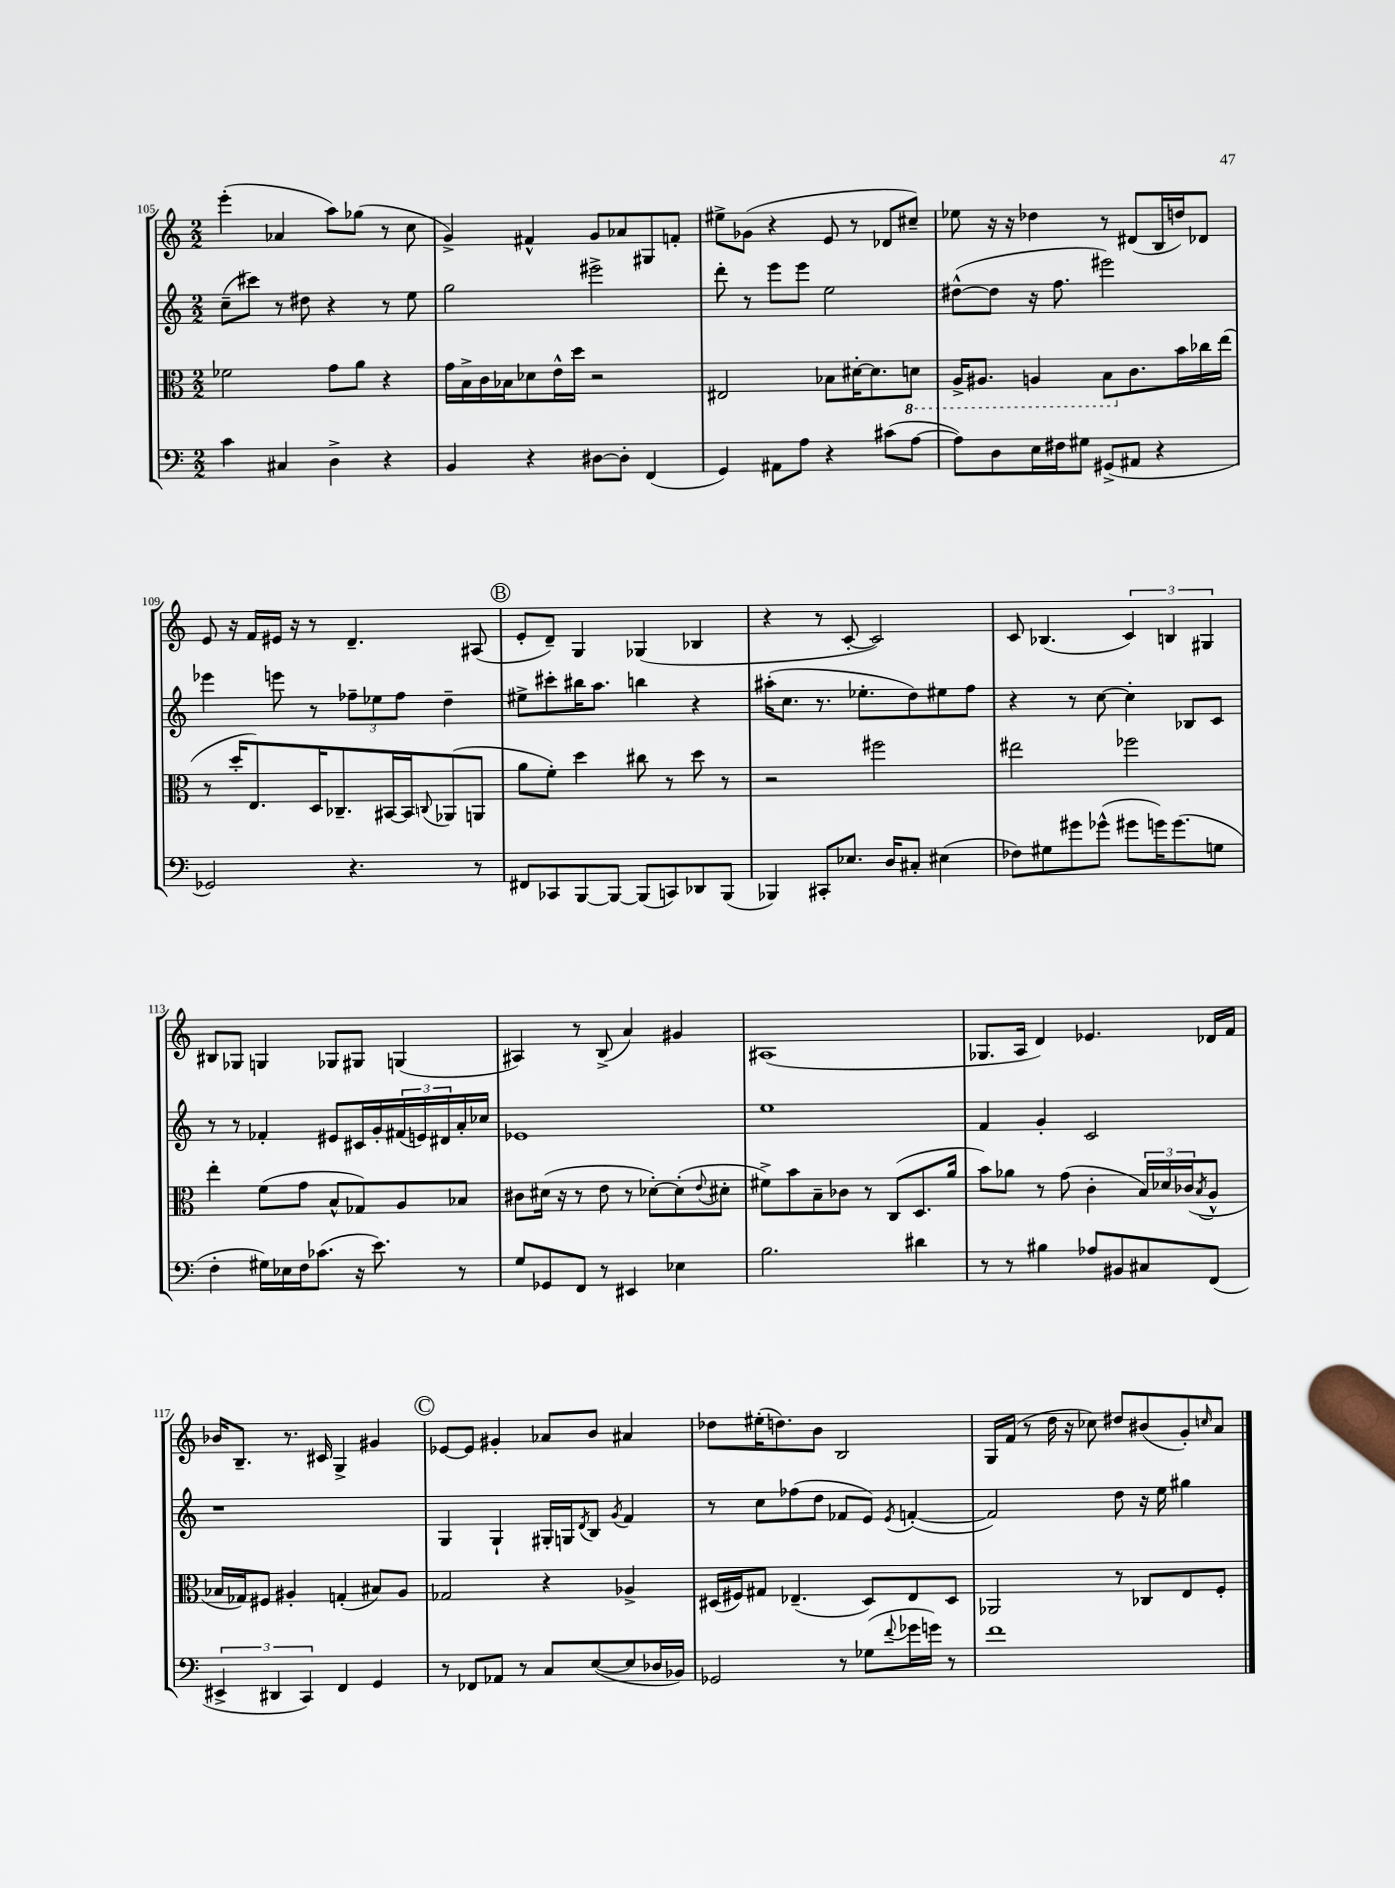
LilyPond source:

<<
\new StaffGroup <<
\new Staff = "s0" {
    \clef treble \key c \major \numericTimeSignature \time 2/2
    e'''4-.( aes'4 a''8) ges''8( r8 c''8 |
    g'4->) fis'4-^ g'8 aes'8 gis8 f'8-. |
    eis''8-> ges'8( r4 e'8 r8 des'8 cis''8--) |
    ees''8 r16 r16 des''4 r8 dis'8( b16 d''16) des'8 |
    e'8 r16 f'16 eis'16 r16 r8 d'4.-- ais8( |
    \mark \markup { \circle "B" } e'8-. d'8--) g4 ges4( bes4 |
    r4 r8 c'8~-. c'2) |
    c'8 bes4.( \tuplet 3/2 { c'4) b4 gis4 } |
    bis8 ges8 g4 ges8 gis8 g4( |
    ais4) r8 b8->( a'4) gis'4 |
    ais1( |
    ges8. a16 d'4) ees'4. des'16 f'16 |
    bes'16 b8.-- r8. cis'16 g4-> gis'4 |
    \mark \markup { \circle "C" } ees'8~ ees'8 gis'4-. aes'8 b'8 ais'4 |
    des''8 eis''16-.( d''8.) b'8 b2 |
    g16 f'16( r8 d''16 r16 ces''8) dis''8 bis'8( g'8-.) \grace { c''16 } a'8 \bar "|." |
}
\new Staff = "s1" {
    \clef treble \key c \major \numericTimeSignature \time 2/2
    c''8--( cis'''8) r8 dis''8 r4 r8 e''8 |
    g''2 eis'''2-> |
    d'''8-. r8 e'''8 e'''8 e''2 |
    dis''8~-^( dis''8 r16 f''8. eis'''2) |
    ees'''4 e'''8 r8 \tuplet 3/2 { fes''8-- ees''8 fes''8 } d''4-- |
    \mark \markup { \circle "B" } eis''8-> cis'''8-. bis''16 a''8. b''4 r4 |
    ais''16-.( c''8. r8. ees''8.-. d''8) eis''8 f''8 |
    r4 r8 c''8~ c''4-. bes8 c'8 |
    r8 r8 fes'4-. eis'8 cis'16 g'16-. \tuplet 3/2 { fis'16( e'16) dis'16 } a'16-. ces''16 |
    ees'1 |
    e''1 |
    f'4 g'4-. c'2 |
    r1 |
    \mark \markup { \circle "C" } g4 g4-! gis16-. g16 \acciaccatura { d'8 } b8 \acciaccatura { g'8 } f'4 |
    r8 c''8 fes''8( d''8 fes'8 e'8) \acciaccatura { e'8 } f'4~-.( |
    f'2) d''8 r16 e''16 gis''4 \bar "|." |
}
\new Staff = "s2" {
    \clef alto \key c \major \numericTimeSignature \time 2/2
    fes'2 g'8 a'8 r4 |
    g'16 b16-> c'16 bes16 des'8 e'16-^ d''16 r2 |
    eis2 bes8 dis'16~-. dis'8. \ottava #-1 d!8 |
    a,16-> ais,8. a,4 b,8 \ottava #0 c'8. b'16 ces''16 e''16( |
    r8 d''16-. e8.) d16 ces8.-- bis,16~ bis,16 \appoggiatura { c8 } aes,8( a,8 |
    \mark \markup { \circle "B" } a'8 f'8-.) d''4 cis''8 r8 d''8 r8 |
    r2 fis''2 |
    eis''2 fes''2 |
    e''4-. f'8( g'8 b8-^ ges8) a8 bes8 |
    cis'8 dis'16( r16 r8 e'8 r8 des'8~-.) des'8-.( \appoggiatura { e'8 } dis'8-. |
    fis'8->) b'8 b8-- ces'8 r8 c8( d8. a'16 |
    b'8) aes'8 r8 g'8( c'4-. \tuplet 3/2 { b16) des'16 ces'16( } \acciaccatura { b8 } a8-^ |
    bes16 ges16) fis8 ais4-. g4-.( bis8) ais8 |
    \mark \markup { \circle "C" } ges2 r4 aes4-> |
    dis16( fis16) gis8 ees4.--( dis8) ees8 dis8 |
    aes,2 r8 ces8 e8 f8-. \bar "|." |
}
\new Staff = "s3" {
    \clef bass \key c \major \numericTimeSignature \time 2/2
    c'4 cis4 d4-> r4 |
    b,4 r4 dis8~ dis8-. f,4( |
    g,4) ais,8 a8 r4 cis'8( a8~ |
    a8) d8 e16 fis16 gis8 gis,8->( ais,8 r4 |
    ges,2) r4. r8 |
    \mark \markup { \circle "B" } fis,8 ces,8 b,,8~ b,,8~ b,,8( c,8) des,8 b,,8( |
    bes,,4) cis,8-. ees8. d16 cis8-. eis4( |
    fes8) gis8 gis'8 ges'8-^( gis'8 g'16) g'8.( g8 |
    f4-. gis16) ees16 f16 ces'8.( r16 e'8.) r8 |
    g8 ges,8 f,8 r8 eis,4 ees4 |
    b2. dis'4 |
    r8 r8 bis4 aes8 bis,8 cis8 f,8( |
    \tuplet 3/2 { eis,4-> dis,4 c,4) } f,4 g,4 |
    \mark \markup { \circle "C" } r8 fes,8 aes,8 r8 c8 e8~( e8 des16 bes,16) |
    ges,2 r8 ges8( \appoggiatura { f'8 } ges'16 g'16) r8 |
    f'1 \bar "|." |
}
>>
>>
\layout { \context { \Score currentBarNumber = #105 } }
